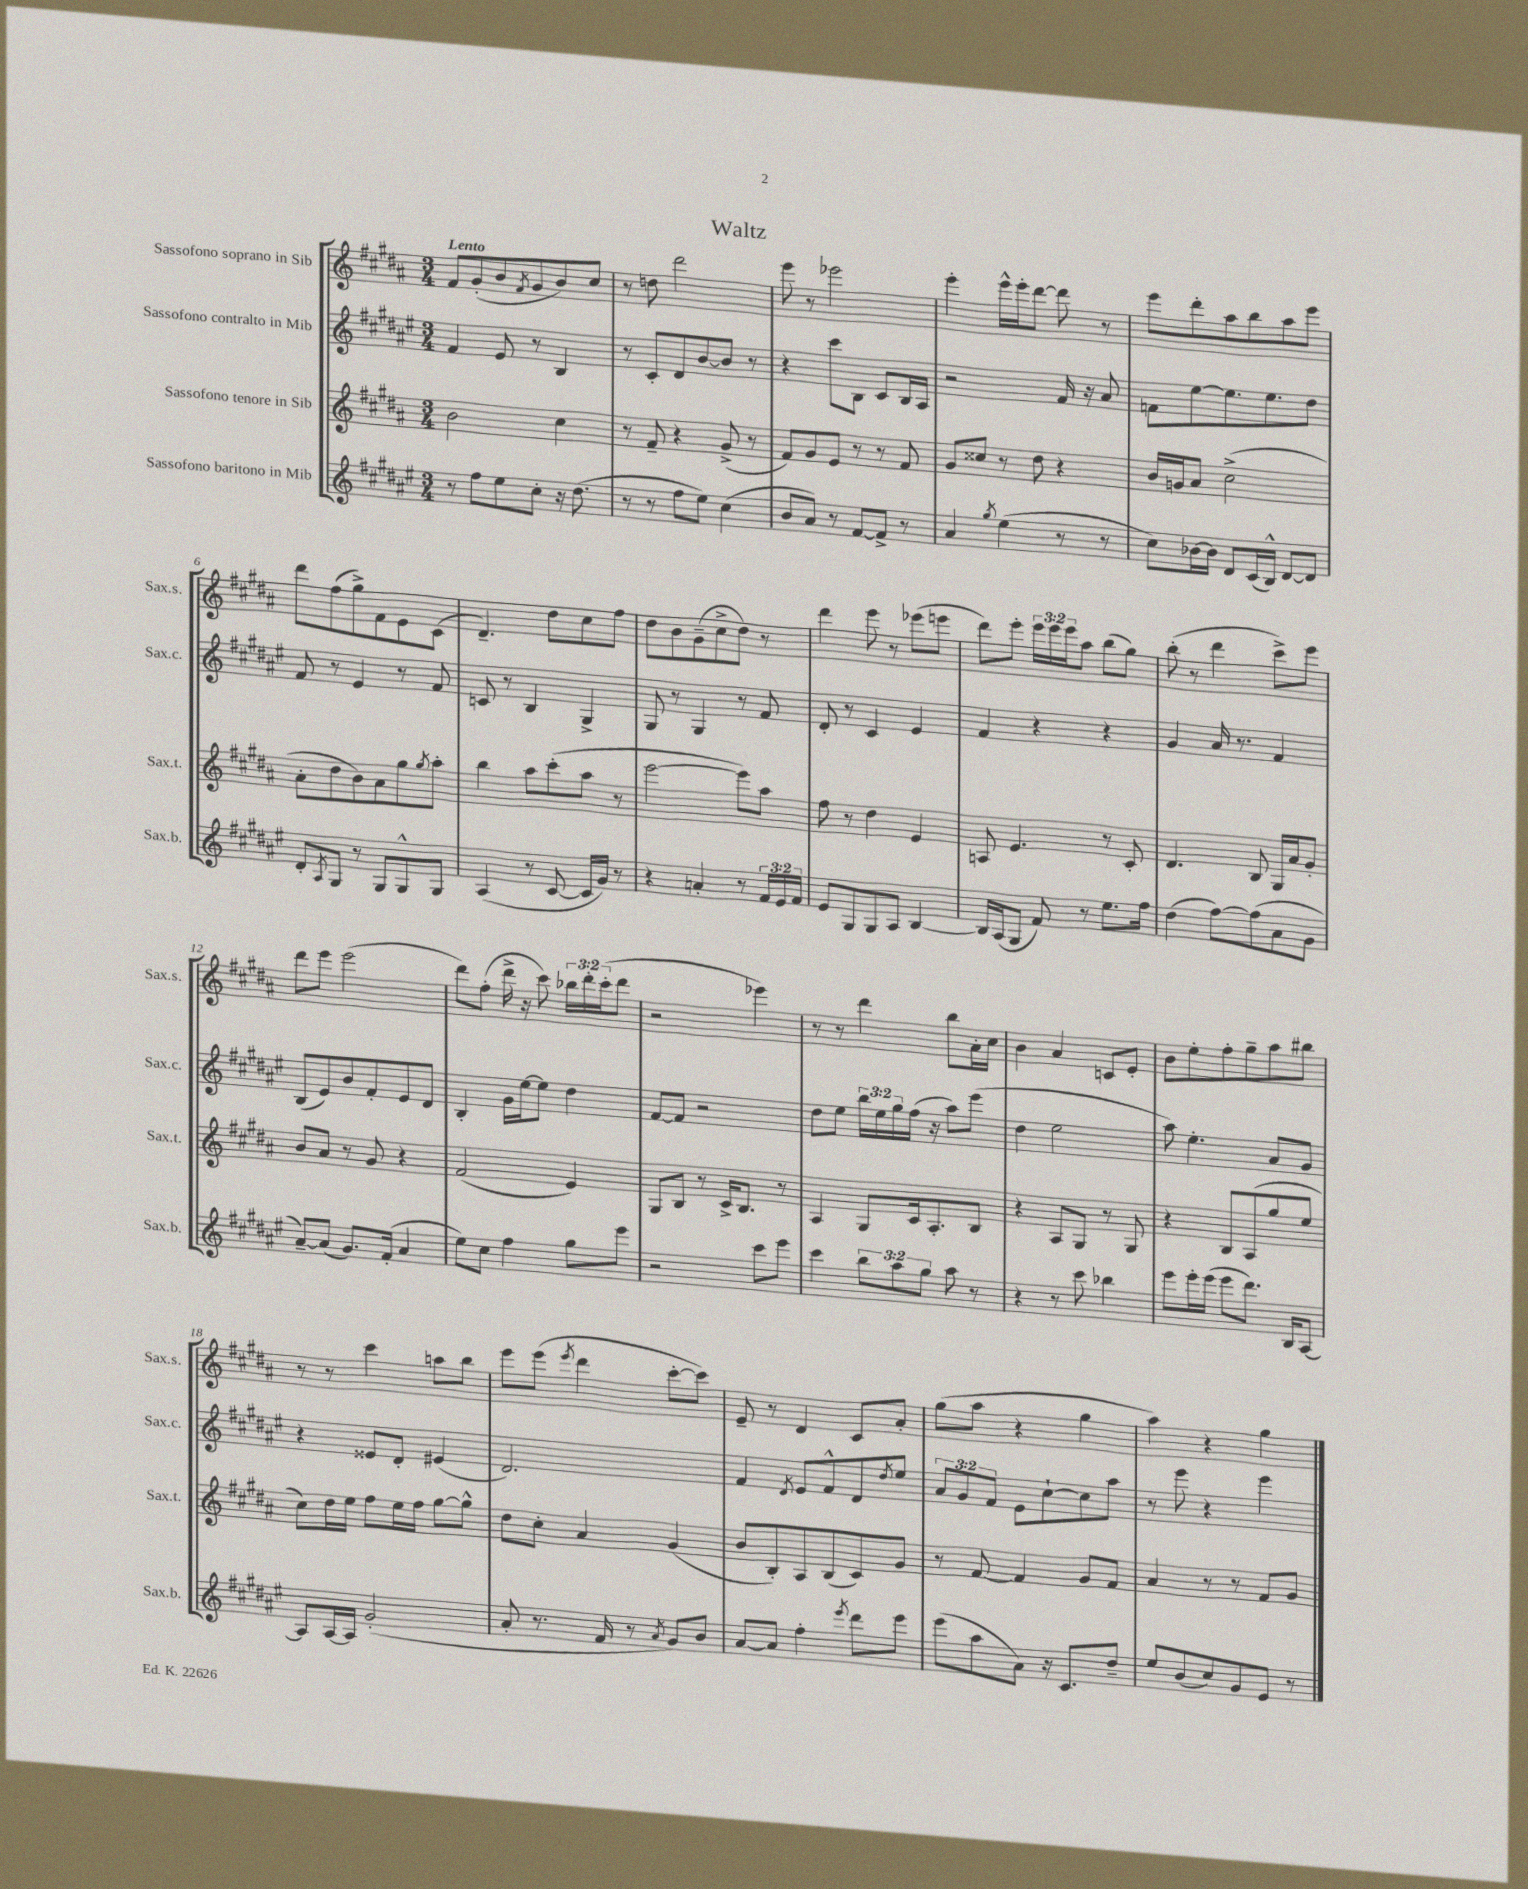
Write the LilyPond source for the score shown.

\header { title = "Waltz" }
<<
\new StaffGroup <<
\new Staff = "s0" \with { instrumentName = "Sassofono soprano in Sib" shortInstrumentName = "Sax.s." } {
    \clef treble \key b \major \numericTimeSignature \time 3/4 \override Staff.TupletNumber.text = #tuplet-number::calc-fraction-text \tempo "Lento"
    fis'8 gis'8-.( b'8 \acciaccatura { fis'8 } gis'8 b'8) cis''8 |
    r8 d''8 dis'''2 |
    e'''8 r8 ees'''2 |
    e'''4-. e'''16-^ e'''16-. dis'''8~ dis'''8 r8 |
    e'''8 dis'''8-. ais''8 b''8 ais''8 e'''8 |
    dis'''8 fis''8( gis''8->) fis'8 e'8 cis'8( |
    dis'4.--) dis''8 cis''8 fis''8 |
    dis''8 b'8 gis'8--( cis''8-> dis''8) r8 |
    dis'''4 e'''8 r8 ees'''8( e'''8 |
    dis'''8) e'''8-. \tuplet 3/2 { e'''16 e'''16 e'''16 } ais''8 b''8( gis''8) |
    b''8-.( r8 dis'''4 cis'''8->) e'''8 |
    dis'''8 e'''8 e'''2( |
    dis'''8) fis''8-.( dis'''16-> r16 cis'''8) \tuplet 3/2 { bes''16 dis'''16-. cis'''16-.( } dis'''8 |
    r2 ees'''4) |
    r8 r8 dis'''4 b''8 ais'16-. cis''16 |
    b'4 ais'4 c'8 e'8-. |
    b'8 e''8-. fis''8-. gis''8-- ais''8 bis''8 |
    r8 r8 cis'''4 a''8 b''8 |
    e'''8 e'''8( \acciaccatura { e'''8 } dis'''4 cis'''8~-. cis'''8) |
    e'8-- r8 dis'4 cis'8 ais'8-. |
    gis''8( ais''8 r4 gis''4 |
    ais''4) r4 gis''4 \bar "|." |
}
\new Staff = "s1" \with { instrumentName = "Sassofono contralto in Mib" shortInstrumentName = "Sax.c." } {
    \clef treble \key fis \major \numericTimeSignature \time 3/4 \override Staff.TupletNumber.text = #tuplet-number::calc-fraction-text
    fis'4 eis'8 r8 b4 |
    r8 cis'8-. dis'8 b'8~ b'8 r8 |
    r4 cis'''8 b8 cis'8 b16 ais16 |
    r2 fis'16 r16 ais'8 |
    f'8 eis''8~ eis''8. eis''8. dis''8 |
    fis'8 r8 eis'4 r8 fis'8 |
    c'8 r8 b4 gis4-> |
    gis8 r8 gis4 r8 fis'8 |
    dis'8-. r8 cis'4 eis'4 |
    fis'4 r4 r4 |
    gis'4 ais'16 r8. fis'4 |
    b8( eis'8) b'8 fis'8-. eis'8 dis'8 |
    b4-. gis'16 eis''16~ eis''8 dis''4 |
    fis'8~ fis'8 r2 |
    dis''8 eis''8 \tuplet 3/2 { b''16 eis''16 gis''16 } fis''16( r16 ais''8) eis'''8( |
    dis''4 eis''2 |
    ais''8) eis''4.-. ais'8 gis'8 |
    r4 eisis'8 dis'8-. eis'4( |
    dis'2.) |
    fis'4 \acciaccatura { dis'8 } eis'8 fis'8-^ dis'8 \acciaccatura { dis''8 } eis''8 |
    \tuplet 3/2 { ais'8 gis'8 fis'8 } eis'8 cis''8~-! cis''8 ais''8 |
    r8 eis'''8 r4 eis'''4 \bar "|." |
}
\new Staff = "s2" \with { instrumentName = "Sassofono tenore in Sib" shortInstrumentName = "Sax.t." } {
    \clef treble \key b \major \numericTimeSignature \time 3/4
    b'2 cis''4 |
    r8 fis'8-- r4 gis'8->( r8 |
    fis'8) gis'8 e'8 r8 r8 fis'8 |
    gis'8 cisis''8 r8 dis''8 r4 |
    b'16 g'16 ais'8 cis''2->( |
    ais'8-. dis''8 b'8) ais'8 gis''8 \acciaccatura { gis''8 } ais''8-. |
    b''4 ais''8 cis'''8-.( ais''8 r8 |
    e'''2~ e'''8) ais''8 |
    fis''8 r8 dis''4 e'4 |
    a8 e'4. r8 cis'8-. |
    dis'4. b8 gis16 ais'16 gis'8-. |
    b'8 ais'8 r8 gis'8 r4 |
    fis'2( e'4) |
    gis8 b8 r8 cis'16-> b8. r8 |
    ais4 gis8 cis'16 ais8.-. b8 |
    r4 ais8 gis8 r8 gis8 |
    r4 b8 ais8( gis''8 e''8 |
    cis''8) dis''16 e''16 fis''8 e''16 fis''16 gis''8~ gis''8-^ |
    dis''8 cis''8-. ais'4 gis'4( |
    b'8 b8-.) ais8 b8( cis'8) gis'8 |
    r8 fis'8~ fis'4 gis'8 fis'8 |
    ais'4 r8 r8 fis'8 gis'8 \bar "|." |
}
\new Staff = "s3" \with { instrumentName = "Sassofono baritono in Mib" shortInstrumentName = "Sax.b." } {
    \clef treble \key fis \major \numericTimeSignature \time 3/4 \override Staff.TupletNumber.text = #tuplet-number::calc-fraction-text
    r8 fis''8 eis''8 cis''8-. r16 dis''8.( |
    r8 r8 fis''8 eis''8) cis''4( |
    b'8 ais'8) r8 fis'8~ fis'8-> r8 |
    ais'4 \acciaccatura { gis''8 } eis''4( r8 r8 |
    cis''8) bes'16~ bes'16 dis'8 cis'16( b16-^) dis'8~ dis'8 |
    dis'8-. \acciaccatura { ais8 } gis8 r8 gis8 gis8-^ gis8 |
    ais4( r8 cis'8~ cis'16 gis'16) r8 |
    r4 a'4-. r8 \tuplet 3/2 { fis'16 eis'16 fis'16 } |
    eis'8 gis8 gis8 ais8 b4~ |
    b16 ais16( gis8 fis'8) r8 eis''8. fis''16 |
    dis''4( fis''8~) fis''8( ais'8 gis'8 |
    ais'8~--) ais'8( gis'8.) fis'16-.( ais'4 |
    eis''8) cis''8 fis''4 gis''8 eis'''8 |
    r2 cis'''8 eis'''8 |
    cis'''4 \tuplet 3/2 { b''8 ais''8 gis''8 } ais''8 r8 |
    r4 r8 cis'''8 bes''4 |
    eis'''8 eis'''16-. eis'''16( eis'''8 dis'''8.) b16 ais8~ |
    ais8 ais16~ ais16 gis'2-.( |
    ais'8-. r8. fis'16 r8 \acciaccatura { ais'8 } gis'8) b'8 |
    ais'8~ ais'8 fis''4-. \acciaccatura { eis'''8 } dis'''8 eis'''8 |
    eis'''8( ais''8 ais'8) r16 cis'8. dis''8-- |
    eis''8 b'8( cis''8) gis'8 eis'8 r8 \bar "|." |
}
>>
>>
